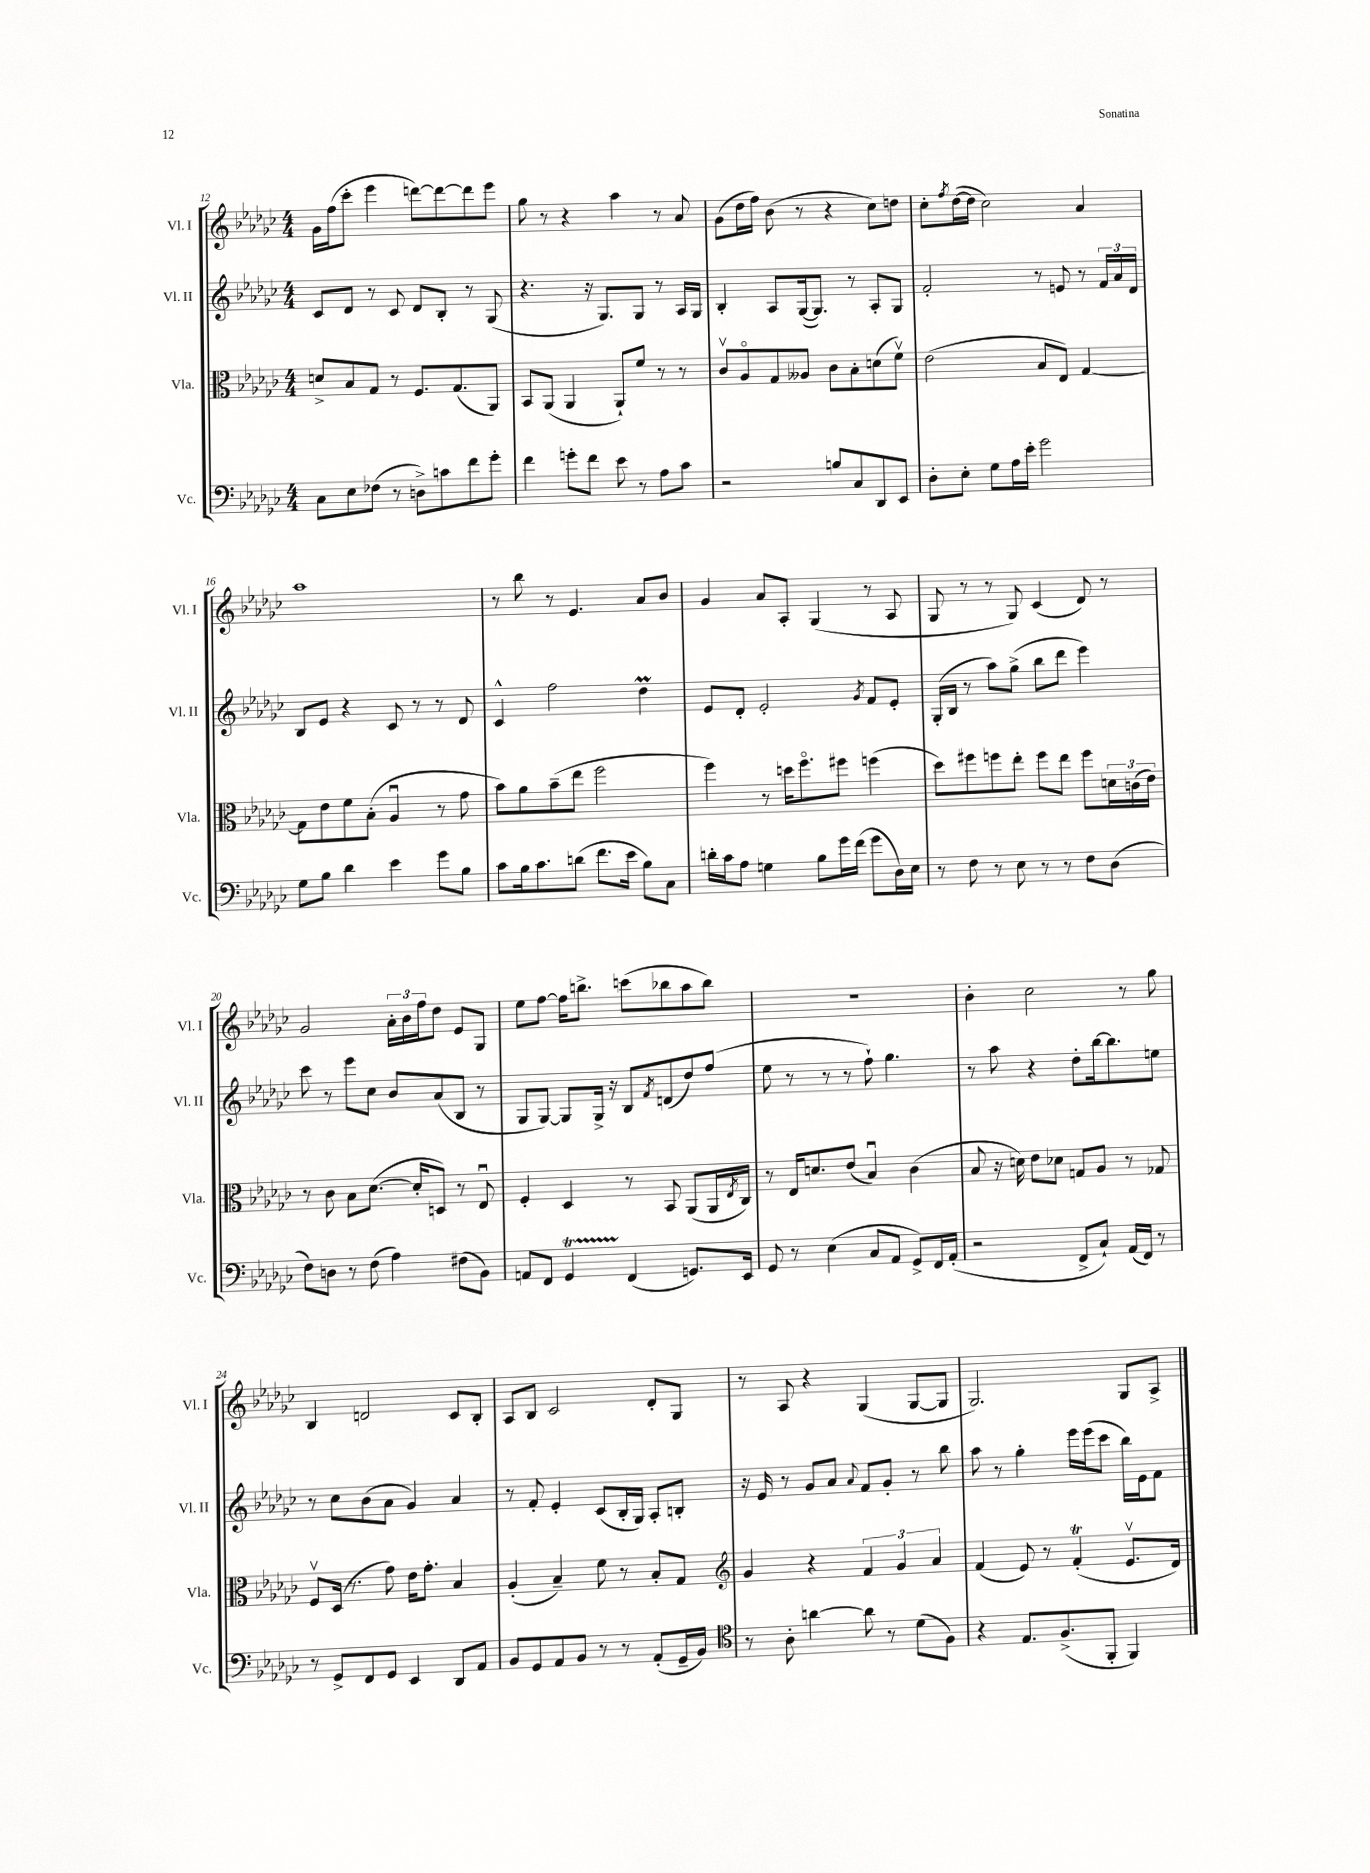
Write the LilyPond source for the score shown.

<<
\new StaffGroup <<
\new Staff = "s0" \with { instrumentName = "Vl. I" shortInstrumentName = "Vl. I" } {
    \clef treble \key ges \major \numericTimeSignature \time 4/4
    ges'16 f''16( ces'''8-. ees'''4 d'''8~) d'''8~ d'''8 ees'''8 |
    ges''8 r8 r4 aes''4 r8 aes'8 |
    ges'8( des''16 f''16) bes'8( r8 r4 ces''8) d''8 |
    ces''8-. \acciaccatura { f''8 } des''16~( des''16 ces''2) aes'4 |
    aes''1 |
    r8 bes''8 r8 ees'4. aes'8 bes'8 |
    ges'4 aes'8 aes8-. ges4( r8 aes8 |
    ges8 r8 r8 ges8) ces'4( des'8) r8 |
    ges'2 \tuplet 3/2 { aes'16-. bes'16 f''16 } des''8 ees'8 ges8 |
    ees''8 f''8~ f''16 b''8.-> c'''8( bes''8 aes''8 bes''8) |
    R1 |
    bes'4-. ces''2 r8 ges''8 |
    bes4 d'2 ces'8 bes8-. |
    aes8 bes8 ces'2 des'8-. ges8 |
    r8 aes8 r4 ges4( ges8~ ges8 |
    ges2.) ges8 aes8-> \bar "|." |
}
\new Staff = "s1" \with { instrumentName = "Vl. II" shortInstrumentName = "Vl. II" } {
    \clef treble \key ges \major \numericTimeSignature \time 4/4
    ces'8 des'8 r8 ces'8 des'8 bes8-. r8 ges8( |
    r4. r16 ges8.) ges8 r8 aes16 ges16 |
    bes4-. aes8 ges16~( ges8.) r8 aes8-. ges8 |
    f'2-. r8 e'8 r8 \tuplet 3/2 { f'16 aes'16 des'16 } |
    bes8 ees'8 r4 ces'8 r8 r8 des'8 |
    ces'4-^ f''2 des''4\prall |
    ees'8 des'8-. ees'2-. \acciaccatura { ges'8 } f'8 ees'8-. |
    ges16-.( bes16 r8 aes''8) ges''8->( bes''8 des'''8 ees'''4) |
    ces'''8 r8 ees'''8 ces''8 bes'8 aes'8( bes8 r8 |
    ges8 ges8~) ges8 ges16-> r16 bes8 \acciaccatura { f'8 } d'8( des''8) f''8( |
    ees''8 r8 r8 r8 f''8-!) ges''4. |
    r8 aes''8 r4 des''8-. bes''16~ bes''8. e''8 |
    r8 ces''8 bes'8( aes'8 ges'4) aes'4 |
    r8 f'8-. ees'4-. ces'8( bes16-. ges16) aes8-. b8-. |
    r16 ees'16 r8 ges'8 aes'8 \appoggiatura { aes'8 } f'8 ges'8-. r8 bes''8 |
    aes''8 r8 ges''4-. ees'''16 ees'''16( ces'''8 bes''16) ees'16 f'8 \bar "|." |
}
\new Staff = "s2" \with { instrumentName = "Vla." shortInstrumentName = "Vla." } {
    \clef alto \key ges \major \numericTimeSignature \time 4/4
    d'8-> bes8 ges8 r8 f8. ges8.( aes,8) |
    bes,8 aes,8( aes,4 aes,8-!) f'8 r8 r8 |
    ces'8\upbow aes8\flageolet ges8 aeses8 ces'8 bes8-. d'8( f'8\upbow) |
    ees'2( bes8 ees8) ges4~ |
    ges8 ees'8 f'8 bes8-.( aes4\downbow r8 ges'8 |
    bes'8) aes'8 bes'8--( ees''8 f''2 |
    f''4) r8 d''16 f''8.\flageolet fis''8 f''4( |
    des''8) fis''8 f''8 ees''8-. f''8 ees''8 f''8 \tuplet 3/2 { d'16 c'16( ees'16) } |
    r8 ces'8 bes8 des'8.~( des'16-. d8) r8 ees8\downbow |
    f4-. des4 r8 bes,8 aes,8( aes,16 \acciaccatura { ees8 } ces16) |
    r8 ees16 d'8. ees'8( bes4\downbow) ces'4( |
    bes8 r16 d'16) ees'8 des'8 g8 aes8 r8 ges8 |
    f8\upbow des16( r8. ges'8) ees'16 ges'8.-. bes4 |
    aes4-.( bes4--) f'8 r8 bes8-. ges8 |
    \clef treble ges'4 r4 \tuplet 3/2 { f'4 ges'4 aes'4 } |
    f'4( ees'8) r8 f'4-.\trill( ees'8.\upbow des'16) \bar "|." |
}
\new Staff = "s3" \with { instrumentName = "Vc." shortInstrumentName = "Vc." } {
    \clef bass \key ges \major \numericTimeSignature \time 4/4
    ces8 ees8 fes8( r8 d8->) c'8 f'8 ges'8-. |
    f'4 g'8-. f'8 ees'8 r8 aes8 ces'8 |
    r2 b8 ces8 des,8 ees,8 |
    des8-. ees8-. ges8 aes16 ees'16-. ges'2 |
    ges8 bes8 des'4 ees'4 ges'8 bes8 |
    ces'8 bes16 ces'8. d'8( f'8. ees'16 bes8) ces8 |
    d'16-. ces'16 aes8 g4 bes8 ges'16 f'16( ges'8 des16) ees16 |
    r8 f8 r8 ees8 r8 r8 f8 des8( |
    f8) d8 r8 f8( aes4) fis8( bes,8) |
    a,8 f,8 ges,4\startTrillSpan f,4\stopTrillSpan( g,8.) ees,16 |
    ges,8 r8 ees4( ces8 aes,8 ges,8->) f,16 aes,16-.( |
    r2 f,8-> ces8-!) aes,16( f,16) r8 |
    r8 ges,8-> f,8 ges,8 ees,4 des,8 aes,8 |
    bes,8 ges,8 aes,8 bes,8 r8 r8 aes,8-.( ges,16-- bes,16) |
    \clef tenor r8 aes8-. a'4~ a'8 r8 des'8( f8) |
    r4 ees8. f8.->( f,8-. f,4) \bar "|." |
}
>>
>>
\layout { \context { \Score currentBarNumber = #12 } }
